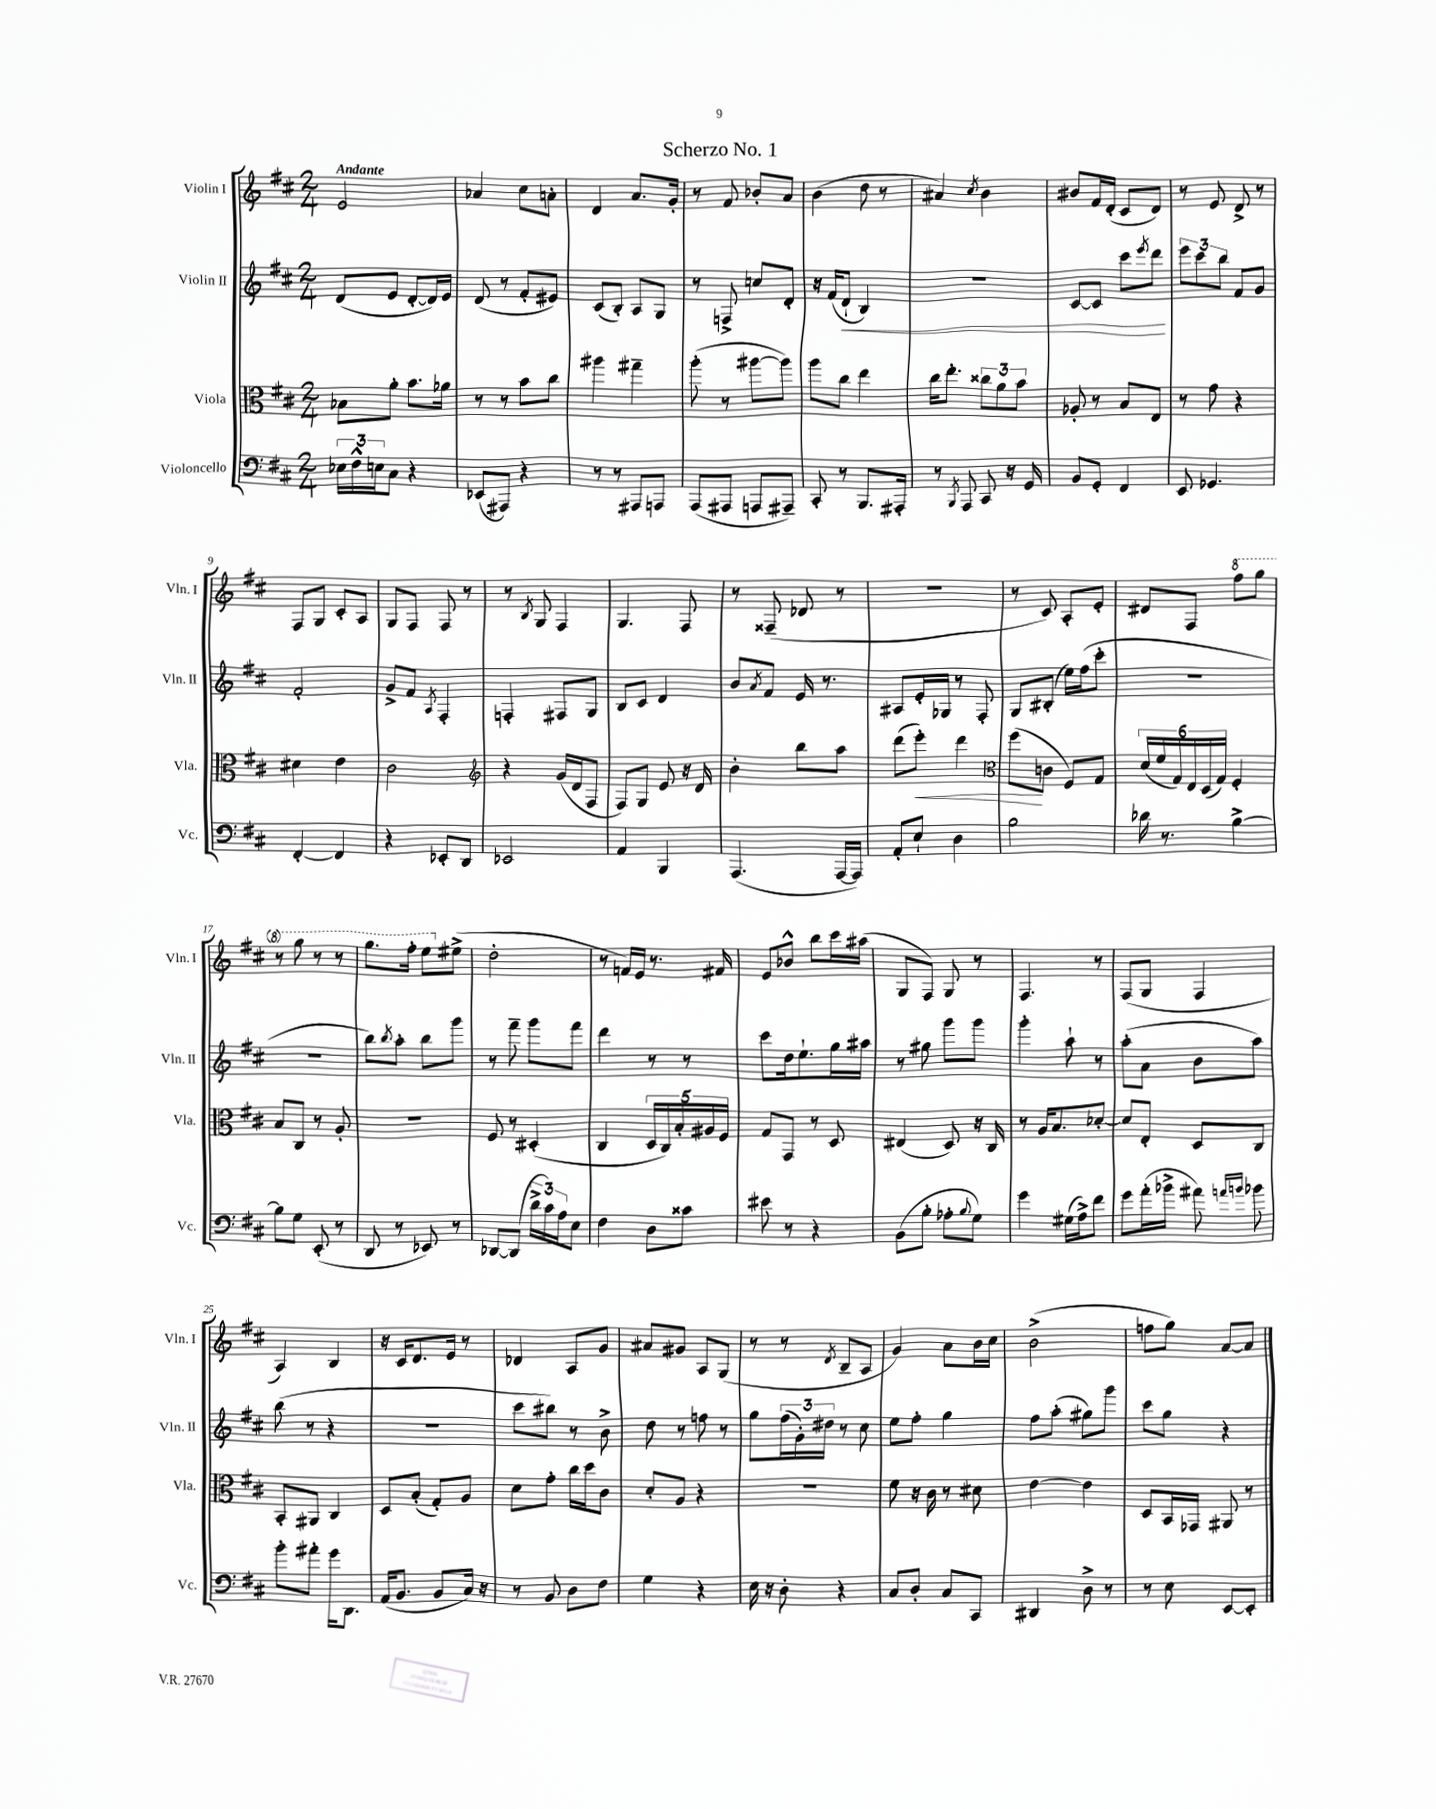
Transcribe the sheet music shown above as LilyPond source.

\header { title = "Scherzo No. 1" }
<<
\new StaffGroup <<
\new Staff = "s0" \with { instrumentName = "Violin I" shortInstrumentName = "Vln. I" } {
    \clef treble \key d \major \numericTimeSignature \time 2/4 \tempo "Andante"
    e'2 |
    aes'4 cis''8 a'8-. |
    d'4 a'8. g'16-. |
    r8 fis'8 bes'8-. a'8 |
    b'4( d''8 r8 |
    ais'4) \acciaccatura { cis''8 } b'4 |
    bis'8 fis'16 d'16-.( cis'8 d'8) |
    r8 e'8 d'8-> r8 |
    fis8 g8 cis'8-. a8 |
    g8 fis8 fis8 r8 |
    r8 \acciaccatura { b8 } g8 fis4 |
    g4. fis8 |
    r8 fisis8--( des'8 r8 |
    R2 |
    r8 cis'8) a8-. e'8-. |
    dis'8 fis8 \ottava #1 fis'''8 g'''8 |
    r8 g'''8 r8 r8 |
    g'''8. fis'''16-. e'''8 \ottava #0 eis''8->( |
    d''2-. |
    r8 f'16) e'16 r8. fis'16 |
    e'8 bes'8-^ b''8 cis'''16 ais''16( |
    g8 fis8) g8 r8 |
    fis4. r8 |
    fis8( g8 fis4 |
    a4) b4 |
    r16 cis'16 d'8. e'16 r8 |
    des'4 a8 g'8 |
    ais'8 gis'8 a8 g8( |
    r8 r8 \acciaccatura { d'8 } b8-- a8 |
    g'4) a'8 b'16 cis''16 |
    b'2->( |
    f''8 g''8) a'8~ a'8 \bar "|." |
}
\new Staff = "s1" \with { instrumentName = "Violin II" shortInstrumentName = "Vln. II" } {
    \clef treble \key d \major \numericTimeSignature \time 2/4
    d'8( e'8 d'8~-. d'16) e'16 |
    d'8( r8 fis'8-. eis'8) |
    cis'8( b8-.) a8 g8 |
    r8 f8-> c''8 d'8-. |
    r16 fis'16( d'8-!\< b4) |
    r2 |
    cis'8~ cis'8 cis'''8 \acciaccatura { e'''8 } d'''8\! |
    \tuplet 3/2 { e'''8 cis'''8 b''8 } fis'8 g'8 |
    fis'2-. |
    g'8-> fis'8 \acciaccatura { a8 } fis4-. |
    f4-. fis8 g8 |
    b8 cis'8 d'4 |
    b'8 \acciaccatura { a'8 } fis'8 e'16 r8. |
    ais8 e'16-. ges16 r8 fis8-. |
    g8 bis8-.( e''16) fis''16( cis'''8-. |
    R2 |
    R2 |
    b''8) \acciaccatura { b''8 } a''8-. b''8 g'''8 |
    r8 fis'''8-- g'''8 fis'''8 |
    d'''4 r8 r8 |
    cis'''8 d''16 e''8.-! g''16 ais''16 |
    r8 gis''8 g'''8 g'''8 |
    g'''4-. a''8-! r8 |
    a''8-.( a'8 b'8 a''8) |
    b''8( r8 r4 |
    r2 |
    cis'''8 bis''8) r8 b'8-> |
    d''8 r8 f''8 r8 |
    g''8 \tuplet 3/2 { fis''16( g'16-.) dis''16 } r8 cis''8 |
    e''8 fis''8-. g''4 |
    fis''8 a''8-.( gis''8) g'''8 |
    cis'''8 g''8 r4 \bar "|." |
}
\new Staff = "s2" \with { instrumentName = "Viola" shortInstrumentName = "Vla." } {
    \clef alto \key d \major \numericTimeSignature \time 2/4
    bes8 a'8-. b'8. aes'16 |
    r8 r8 b'8 cis''8 |
    ais''4 gis''4-- |
    a''8-.( r8 ais''8~ ais''8) |
    a''8 cis''8 e''4 |
    cis''16 e''8.-. \tuplet 3/2 { cisis''8 a'8 b'8 } |
    aes8-. r8 b8 e8 |
    r8 g'8 r4 |
    dis'4 e'4 |
    cis'2 |
    \clef treble r4 g'16( d'16 fis8 |
    fis8) g8 e'8 r16 d'16 |
    b'4-. b''8 a''8 |
    d'''8( e'''8-.\<) d'''4 |
    \clef alto fis''8\!( c'8 fis8) g8 |
    \tuplet 6/4 { d'16( fis'16 g16) e16 d16( g16) } fis4-. |
    b8 cis8 r8 a8-. |
    R2 |
    fis8 r8 dis4-.( |
    cis4 \tuplet 5/4 { d16 cis16) b16-. ais16 fis16 } |
    g8 g,8 r8 d8 |
    eis4( d8) r16 cis16 |
    r8 a16 b8. des'8~-. |
    des'8 e8-. d8 cis8 |
    b,8-. ais,8 cis4 |
    d8 b8-.( g8-.) a8 |
    d'8 g'8-. cis''16 d''16 cis'8 |
    d'8-. a8 r4 |
    R2 |
    fis'8 r16 cis'16 r8 dis'8 |
    e'4~ e'4 |
    d8 b,16 ges,16 ais,8 r8 \bar "|." |
}
\new Staff = "s3" \with { instrumentName = "Violoncello" shortInstrumentName = "Vc." } {
    \clef bass \key d \major \numericTimeSignature \time 2/4
    \tuplet 3/2 { ees16 fis16-^ e16 } cis8 r4 |
    ees,8( ais,,8) r4 |
    r8 r8 ais,,8 a,,8 |
    a,,8( ais,,8 a,,8 ais,,8--) |
    cis,8-. r8 b,,8. ais,,16-. |
    r8 \acciaccatura { b,,8 } a,,8 cis,8 r16 g,16 |
    b,8 g,8-. fis,4 |
    e,8 ges,4. |
    fis,4~-. fis,4 |
    r4 ees,8-. d,8 |
    ees,2 |
    a,4 b,,4 |
    a,,4.( a,,16~ a,,16) |
    a,8-. e8-! d4 |
    b2 |
    des'16 r8. b4~-> |
    b8 g8 e,8-.( r8 |
    d,8 r8 ees,8) r8 |
    des,8~ des,8( \tuplet 3/2 { d'16-> cis'16) a16 } e8 |
    fis4 d8 cisis'8 |
    eis'8 r8 r4 |
    b,8( b8-. aes8-. \appoggiatura { b8 } g8) |
    g'4 gis16( a16->) fis'8 |
    g'8 a'16-.( bes'16-> ais'8) \grace { a'16 b'16 } bes'8 |
    b'8-. ais'8-. g'16 d,8. |
    a,16( b,8. b,8 cis16) r16 |
    r8 b,8 d8 fis8 |
    g4 r4 |
    e16 r16 d8-. r4 |
    cis8 d8-. cis8 cis,8 |
    dis,4 d8-> r8 |
    r8 e8 e,8~ e,8-. \bar "|." |
}
>>
>>
